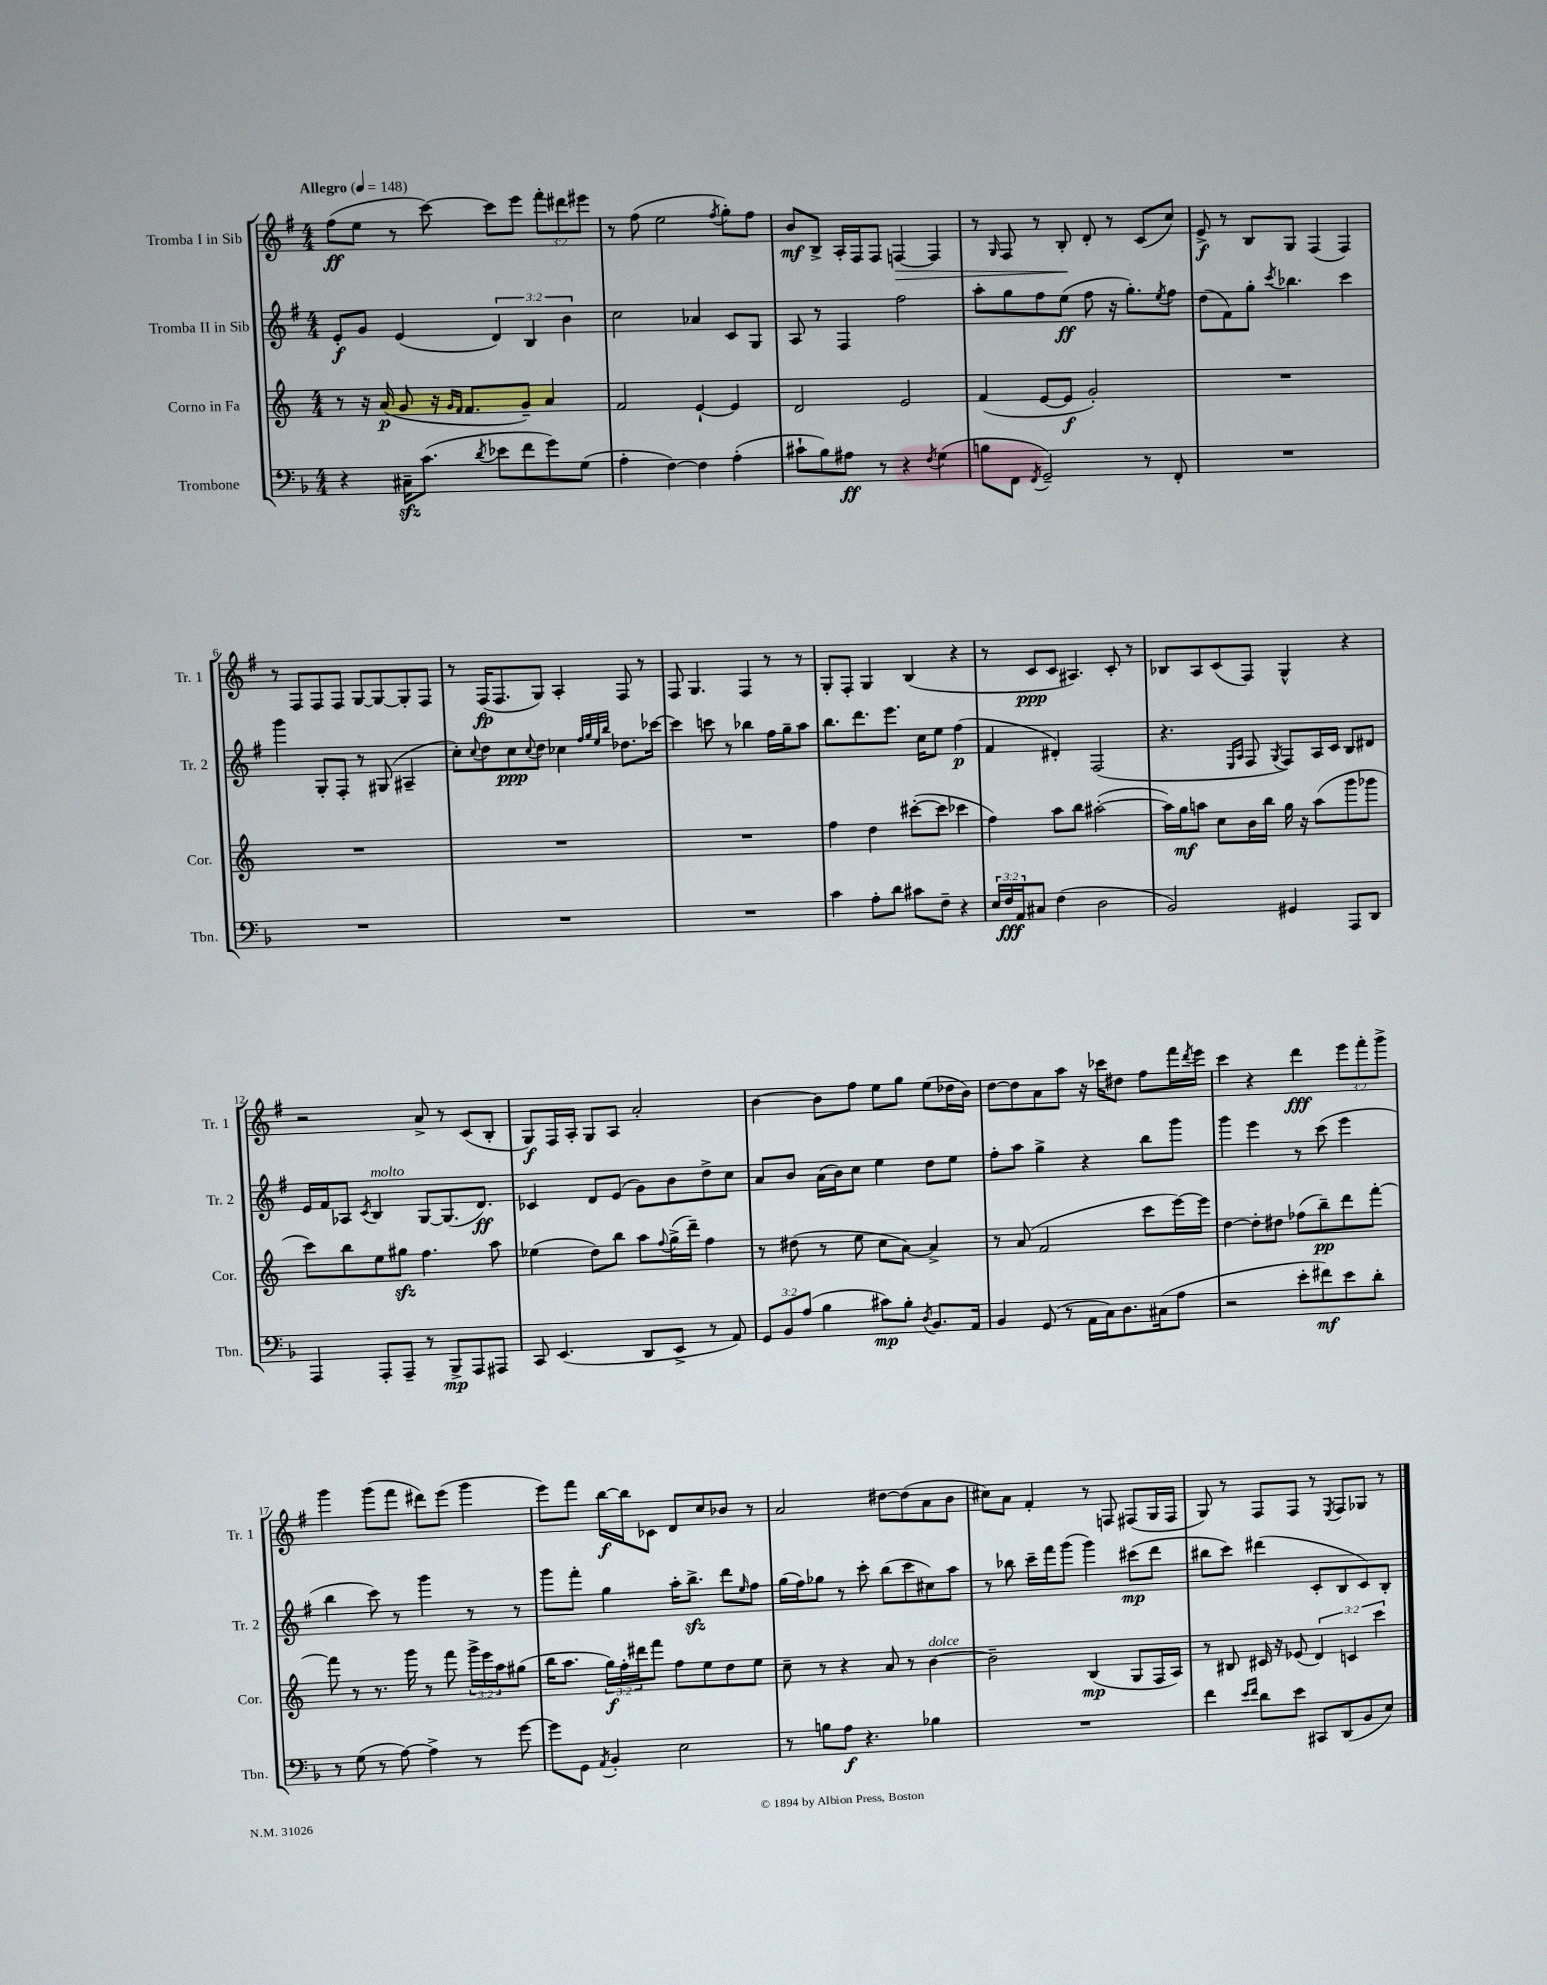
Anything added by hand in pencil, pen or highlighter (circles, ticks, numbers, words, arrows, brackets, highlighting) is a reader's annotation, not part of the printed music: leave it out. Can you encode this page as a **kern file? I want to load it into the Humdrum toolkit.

**kern	**dynam	**kern	**dynam	**kern	**dynam	**kern	**dynam
*part4	*part4	*part3	*part3	*part2	*part2	*part1	*part1
*staff4	*staff4	*staff3	*staff3	*staff2	*staff2	*staff1	*staff1
*I"Trombone	*	*I"Corno in Fa	*	*I"Tromba II in Sib	*	*I"Tromba I in Sib	*
*I'Tbn.	*	*I'Cor.	*	*I'Tr. 2	*	*I'Tr. 1	*
*clefF4	*	*clefG2	*	*clefG2	*	*clefG2	*
*k[b-]	*	*k[]	*	*k[f#]	*	*k[f#]	*
*M4/4	*	*M4/4	*	*M4/4	*	*M4/4	*
*MM148	*	*MM148	*	*MM148	*	*MM148	*
=1	=1	=1	=1	=1	=1	=1	=1
!	!	!	!	!	!	!LO:TX:a:B:t=Allegro	!
4r	.	8r	.	8e'/L	f	(8ff#\L	ff
.	.	16r	.	8g/J	.	8ee\J	.
.	.	(16a/	p	.	.	.	.
16C#Xzz~\KL	.	8g/	.	(4e/	.	8r	.
(8.c\J	.	.	.	.	.	.	.
.	.	16r	.	.	.	[8ccc\)	.
.	.	16qqg/LL	.	.	.	.	.
.	.	16qqf/JJ	.	.	.	.	.
.	.	8.f/L	.	.	.	.	.
8qd/	.	.	.	.	.	.	.
8e-X\L	.	.	.	6d/)	.	8ccc\L]	.
8f\	.	8g~/J)	.	.	.	8eee\J	.
.	.	.	.	6B/	.	.	.
8g\)	.	4a/	.	.	.	12fff#'\L	.
.	.	.	.	6b\	.	12ddd#X\	.
(8G\J	.	.	.	.	.	.	.
.	.	.	.	.	.	12eee#X\J	.
=2	=2	=2	=2	=2	=2	=2	=2
4A'\	.	2f/	.	2cc\	.	8r	.
.	.	.	.	.	.	(8ff#\	.
[4F\)	.	.	.	.	.	2ee\	.
4F\]	.	[4e`/	.	4a-X/	.	.	.
.	.	.	.	.	.	8qff#/	.
(4A'\	.	4e/]	.	8c/L	.	8gg'\L)	.
.	.	.	.	8G/J	.	8ff#\J	.
=3	=3	=3	=3	=3	=3	=3	=3
8c#X`\L	.	2d/	.	8A/	.	8b/L	mf
8B-\)	.	.	.	8r	.	8B^/J	.
8A#X\J	ff	.	.	4F#/	.	16A'/LL	.
.	.	.	.	.	.	16F#/J	.
8r	.	.	.	.	.	8F#/J	.
!	!	!	!	!	!	!	!LO:HP:b
4r	.	2e/	.	2ff#\	.	[4Fn/	>
8qF/	.	.	.	.	.	.	.
(4G\	.	.	.	.	.	4F/]	.
=4	=4	=4	=4	=4	=4	=4	=4
8Bn\L	.	(4f/	.	8aa'\L	.	8r	.
.	.	.	.	.	.	16qqG/	.
8FF\J	.	.	.	8gg\	.	8F#/	.
8qFF/	.	.	.	.	.	.	.
2GG~/)	.	[8e/L	.	8ff#\	.	8r	.
.	.	8e/J]	f	(8ee\J	ff	8B'/	.
.	.	2g'/)	.	8ff#\	.	8d'/	]
.	.	.	.	16r	.	8r	.
.	.	.	.	8.gg'\L)	.	.	.
8r	.	.	.	.	.	(8c/L	.
.	.	.	.	8qee/	.	.	.
8FF'/	.	.	.	8ff#\J	.	8cc/J)	.
=5	=5	=5	=5	=5	=5	=5	=5
1r	.	1r	.	(8dd\L	.	8e^/	f
.	.	.	.	8f#\)	.	8r	.
.	.	.	.	8gg'\J	.	8B/L	.
.	.	.	.	8qccc/	.	.	.
.	.	.	.	4.bb-X\	.	8G/J	.
.	.	.	.	.	.	(4F#/	.
.	.	.	.	4ccc\	.	4F#/)	.
!!LO:LB:g=z
=6	=6	=6	=6	=6	=6	=6	=6
1r	.	1r	.	4ggg\	.	8r	.
.	.	.	.	.	.	8F#/L	.
.	.	.	.	8G'/L	.	8F#/	.
.	.	.	.	8F#'/J	.	8F#/J	.
.	.	.	.	8r	.	[8G/L	.
.	.	.	.	(8G#X/	.	8G/_	.
.	.	.	.	4A#X~/	.	8G'/]	.
.	.	.	.	.	.	8F#/J	.
=7	=7	=7	=7	=7	=7	=7	=7
1r	.	1r	.	8cc'\L)	.	8r	.
.	.	.	.	8qqcc/	.	.	.
.	.	.	.	8dd\	.	(16F#/KL	fp
.	.	.	.	.	.	8.F#/	.
.	.	.	.	8cc\	ppp	.	.
.	.	.	.	8qqcc/	.	.	.
.	.	.	.	8dd\J	.	8G/J)	.
.	.	.	.	4cc-X\	.	4A'/	.
.	.	.	.	32qqff#/LLL	.	.	.
.	.	.	.	32qqgg/	.	.	.
.	.	.	.	32qqee/	.	.	.
.	.	.	.	32qqbb/JJJ	.	.	.
.	.	.	.	8.dd-X\L	.	8F#/	.
.	.	.	.	.	.	8r	.
.	.	.	.	[16ccc-X\Jk	.	.	.
=8	=8	=8	=8	=8	=8	=8	=8
1r	.	1r	.	4ccc-\]	.	8F#/	.
.	.	.	.	.	.	4.G/	.
.	.	.	.	8cccn\	.	.	.
.	.	.	.	8r	.	.	.
.	.	.	.	4bb-X\	.	4F#/	.
.	.	.	.	16ff#\LL	.	8r	.
.	.	.	.	16gg~\J	.	.	.
.	.	.	.	8aa\J	.	8r	.
=9	=9	=9	=9	=9	=9	=9	=9
4c\	.	4ff\	.	8.bb\L	.	8G'/L	.
.	.	.	.	.	.	8F#'/J	.
.	.	.	.	8.ddd\	.	.	.
8A'\L	.	4dd\	.	.	.	4G/	.
8d\J	.	.	.	8.eee\J	.	.	.
8c#X\L	.	([8ccc#X'\L	.	.	.	(4B/	.
.	.	.	.	16cc\KL	.	.	.
8F~\J	.	8ccc#\J]	.	8ee\J	.	.	.
4r	.	4ccc-X\	.	(4ff#\	p	4r	.
=10	=10	=10	=10	=10	=10	=10	=10
24E/LL	.	4ff\)	.	4f#/	.	8r	.
24F/	fff	.	.	.	.	.	.
24AA/J	.	.	.	.	.	.	.
8C#X/J	.	.	.	.	.	8c/L	ppp
(4F\	.	8aa\L	.	4d#X'/)	.	8c/J	.
.	.	8bb\J	.	.	.	4.A#X/)	.
2D\	.	([2aa#X'\	.	(2F#/	.	.	.
.	.	.	.	.	.	8c'/	.
.	.	.	.	.	.	8r	.
=11	=11	=11	=11	=11	=11	=11	=11
2BB-/)	.	16aa#\LL])	.	4.r	.	8B-X/L	.
.	.	16gg\J	mf	.	.	.	.
.	.	8aan\J	.	.	.	8A/	.
.	.	8cc\L	.	.	.	(8c/	.
.	.	.	.	16qqE/LL	.	.	.
.	.	.	.	16qqA/JJ	.	.	.
.	.	16b\L	.	8F#/	.	8F#/J)	.
.	.	16bb\JJ	.	.	.	.	.
.	.	.	.	8qG/	.	.	.
4GG#X/	.	16gg\	.	8F#/L)	.	4G^^/	.
.	.	16r	.	.	.	.	.
.	.	(8aa\L	.	16A/L	.	.	.
.	.	.	.	16c/JJ	.	.	.
8AAA/L	.	8ggg\	.	8B/L	.	4r	.
8DD/J	.	8ggg-X\J	.	8d#X/J	.	.	.
!!LO:LB:g=z
=12	=12	=12	=12	=12	=12	=12	=12
4AAA/	.	8ccc\L)	.	16e/LL	.	2r	.
.	.	.	.	16f#/J	.	.	.
.	.	8bb\	.	8A-X/J	.	.	.
.	.	.	.	8qc/	.	.	.
!	!	!	!	!LO:TX:a:i:t=molto	!	!	!
8AAA'/L	.	8ee\	.	4B/	.	.	.
8AAA~/J	.	8gg#Xzz\J	.	.	.	.	.
8r	.	4.ff\	.	[8G/L	.	8a^/	.
8BBB-^/L	mp	.	.	(8.G/]	.	8r	.
8AAA/	.	.	.	.	.	(8c/L	.
.	.	.	.	8.d/J)	ff	.	.
8AAA#X/J	.	8aa\	.	.	.	8B'/J	.
=13	=13	=13	=13	=13	=13	=13	=13
8CC/	.	(4ee-X\	.	4c-X/	.	8G/L)	f
(4.EE/	.	.	.	.	.	16F#/L	.
.	.	.	.	.	.	16A'/JJ	.
.	.	8dd\L)	.	8d/L	.	8G/L	.
.	.	8bb\J	.	(8e/J	.	8A/J	.
8DD/L	.	8aa\L	.	8g\L)	.	2a'/	.
.	.	8qqff/	.	.	.	.	.
8EE^/J	.	(16gg^\L	.	8b\	.	.	.
.	.	16ddd~\JJ)	.	.	.	.	.
8r	.	4ff\	.	8dd^\	.	.	.
8AA/)	.	.	.	8cc\J	.	.	.
=14	=14	=14	=14	=14	=14	=14	=14
12GG/L	.	8r	.	8a/L	.	[4b\	.
12BB-/	.	.	.	.	.	.	.
.	.	(8dd#X\	.	8b/J	.	.	.
(12A/J	.	.	.	.	.	.	.
4B-\	.	8r	.	(16a\LL	.	8b\L]	.
.	.	.	.	16b\J)	.	.	.
.	.	8ee\	.	8cc\J	.	8ff#\J	.
8c#X\L)	mp	8cc\L	.	4ee\	.	8ee\L	.
8B-'\J	.	[8a\J)	.	.	.	8gg\J	.
8qD/	.	.	.	.	.	.	.
8.BB-/L	.	4a^/]	.	8dd\L	.	(8ee\L	.
.	.	.	.	8ee\J	.	16dd-X\L	.
16AA/Jk	.	.	.	.	.	16b\JJ)	.
=15	=15	=15	=15	=15	=15	=15	=15
4BB-/	.	8r	.	8ff#'\L	.	[8dd\L	.
.	.	(8a/	.	8aa\J	.	8dd\]	.
(8GG/	.	2f/	.	4gg^\	.	8a\	.
8r	.	.	.	.	.	8aa\J	.
16AA\LL	.	.	.	4r	.	16r	.
16C\J)	.	.	.	.	.	16ccc-X\KL	.
8.D\	.	.	.	.	.	8dd#X\J	.
.	.	8ccc\L	.	8bb\L	.	8ff#\L	.
(16C#X\k	.	.	.	.	.	.	.
8A\J	.	[16eee\L)	.	8ggg\J	.	16fff#\L	.
.	.	.	.	.	.	8qddd/	.
.	.	16eee\JJ]	.	.	.	16eee\JJ	.
=16	=16	=16	=16	=16	=16	=16	=16
2r	.	[4dd\	.	4ggg\	.	4ccc\	.
.	.	8dd'\L]	.	4eee\	.	4r	.
.	.	8dd#X\J	.	.	.	.	.
8e'\L	.	(8ff-X\L	.	8r	.	4ddd\	fff
8f#X\)	mf	8bb~\)	pp	(8ccc\	.	.	.
8e\	.	8ddd\	.	4eee\	.	12eee\L	.
.	.	.	.	.	.	12fff#'\	.
8d'\J	.	[8fff'\J	.	.	.	.	.
.	.	.	.	.	.	12ggg^\J	.
!!LO:LB:g=z
=17	=17	=17	=17	=17	=17	=17	=17
8r	.	8fff\]	.	4bb\	.	4ggg\	.
(8G\	.	8r	.	.	.	.	.
8r	.	8.r	.	8ccc\)	.	(8ggg\L	.
[8A\)	.	.	.	8r	.	8fff#\J	.
.	.	16ggg\	.	.	.	.	.
4A^\]	.	8r	.	4ggg\	.	8ddd#X\L)	.
.	.	8fff\	.	.	.	(8eee\J	.
8r	.	24ggg^\LL	.	8r	.	4ggg\	.
.	.	24eee\	.	.	.	.	.
.	.	24aa\J	.	.	.	.	.
[8g\	.	(8gg#X\J	.	8r	.	.	.
=18	=18	=18	=18	=18	=18	=18	=18
8g\L]	.	16bb\KL	.	8ggg\L	.	8eee\L)	.
.	.	8.aa\J	.	.	.	.	.
8GG\J	.	.	.	8fff#'\J	.	8fff#\J	.
8qAA/	.	.	.	.	.	.	.
4BB-'/	.	24gg\LL)	f	4gg\	.	[16bb\LL	f
.	.	24ff'\	.	.	.	.	.
.	.	.	.	.	.	16bb\J]	.
.	.	24ddd#X\J	.	.	.	.	.
.	.	8fff\J	.	.	.	8c-X\J	.
2E\	.	8ff\L	.	16aa'\KL	.	8d/L	.
.	.	.	.	8.bbzz^\J	.	.	.
.	.	8ee\	.	.	.	8cc/	.
.	.	8dd\	.	8ddd\L	.	8b-X/J	.
.	.	.	.	16qqee/	.	.	.
.	.	8ee\J	.	8ff#\J	.	8r	.
=19	=19	=19	=19	=19	=19	=19	=19
8r	.	8cc~\	.	(16gg\LL	.	2a/	.
.	.	.	.	16ff#\J)	.	.	.
8Bn\L	.	8r	.	8gg-X\J	.	.	.
8A\J	f	4r	.	8r	.	.	.
4.r	.	.	.	8ccc'\	.	.	.
.	.	8a/	.	(8bb\L	.	[8dd#X\L	.
.	.	8r	.	8ccc\	.	(8dd#\]	.
!	!	!LO:TX:a:i:t=dolce	!	!	!	!	!
4B-X\	.	[4b\	.	8cc#X\)	.	8a\	.
.	.	.	.	8aa\J	.	8b\J	.
=20	=20	=20	=20	=20	=20	=20	=20
1r	.	2b~\]	.	8r	.	8cc#X\L)	.
.	.	.	.	8bb-X\	.	8a\J	.
.	.	.	.	16ccc~\LL	.	4f#'/	.
.	.	.	.	16fff#\J	.	.	.
.	.	.	.	(8ggg\J	.	.	.
.	.	(4B/	mp	4ggg\)	.	8r	.
.	.	.	.	.	.	8Fn/	.
.	.	8G/L	.	(8ccc#X\L	mp	(8F#X/L	.
.	.	16F/L	.	8ddd\J	.	16G/L	.
.	.	16A/JJ)	.	.	.	16F#/JJ	.
=21	=21	=21	=21	=21	=21	=21	=21
4f\	.	8r	.	8bb#X\L	.	8G/)	.
.	.	8B#X/	.	8ccc\J)	.	8r	.
16qqe/LL	.	.	.	.	.	.	.
16qqf/JJ	.	.	.	.	.	.	.
8d\L	.	16c#X/	.	(4ddd#X\	.	8F#/L	.
.	.	16r	.	.	.	.	.
8e\J	.	(8e-X/	.	.	.	8F#/J	.
8CC#X/L	.	6d/)	.	8c'/L	.	8r	.
.	.	.	.	.	.	8qE/	.
(8DD/	.	.	.	8B/	.	8F#/L	.
.	.	6cn/	.	.	.	.	.
8BB-/	.	.	.	8c/)	.	8G-X/J	.
.	.	6ccc\	.	.	.	.	.
8E/J)	.	.	.	8B'/J	.	8r	.
==	==	==	==	==	==	==	==
*-	*-	*-	*-	*-	*-	*-	*-
